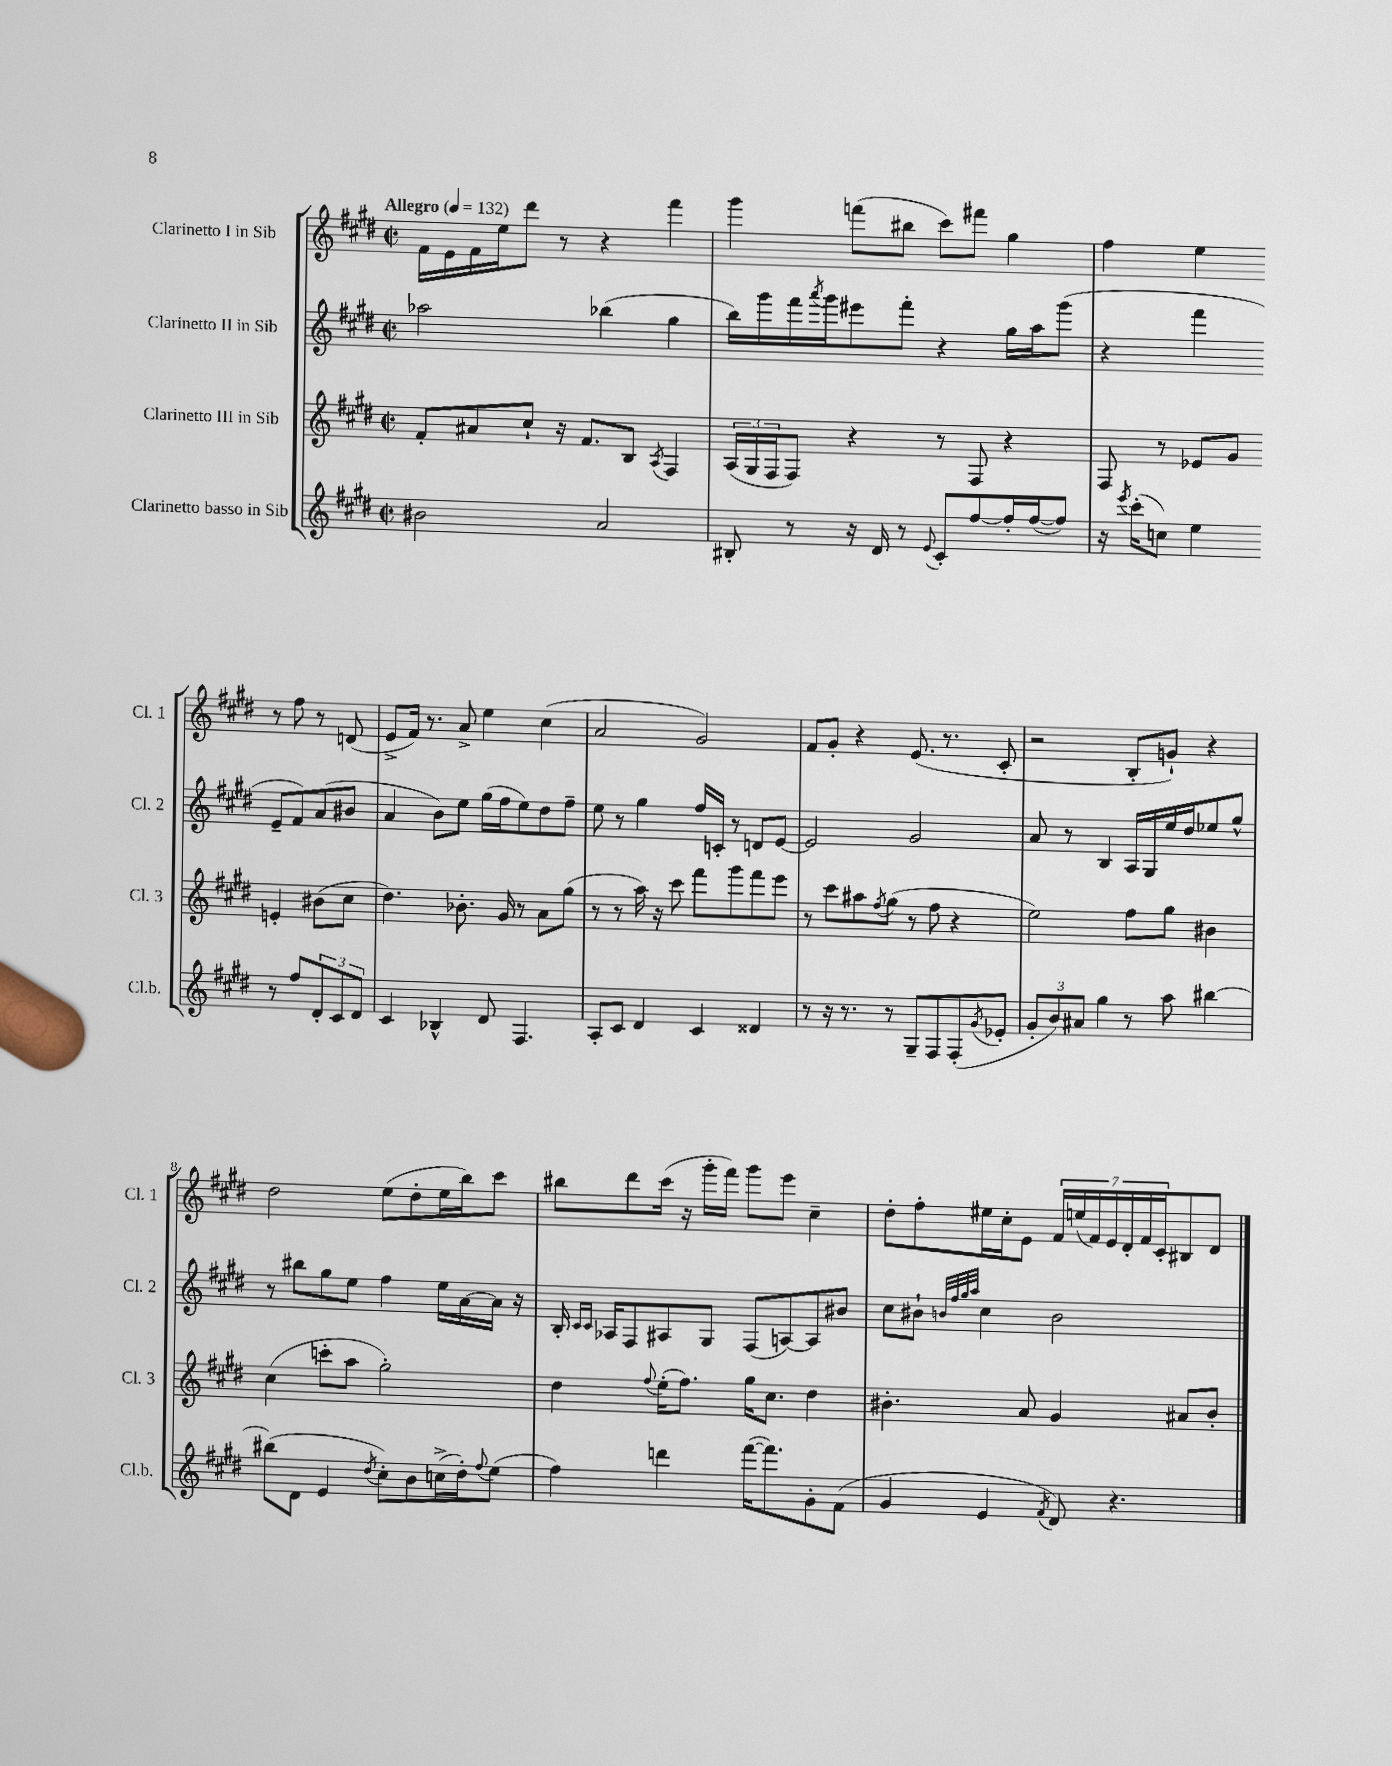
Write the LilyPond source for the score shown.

<<
\new StaffGroup <<
\new Staff = "s0" \with { instrumentName = "Clarinetto I in Sib" shortInstrumentName = "Cl. 1" } {
    \clef treble \key e \major \defaultTimeSignature \time 2/2 \tempo "Allegro" 4 = 132
    fis'16 e'16 fis'16 e''16 dis'''8 r8 r4 fis'''4 |
    gis'''4 f'''8( bis''8 cis'''8) fis'''8 gis''4 |
    fis''4 e''4 r8 fis''8 r8 d'8( |
    e'8-> fis'16) r8. a'8-> e''4 cis''4( |
    a'2 gis'2) |
    fis'8 gis'8-. r4 e'8.( r8. cis'8-. |
    r2 b8-. g'8-!) r4 |
    dis''2 e''8( dis''8-. e''16 b''16) cis'''8 |
    bis''8 dis'''8 cis'''16( r16 gis'''16-. fis'''16) gis'''8 e'''8 cis''4-- |
    dis''8-. fis''8-. eis''16 cis''16-. e'8 \tuplet 7/4 { fis'16 e''16( fis'16) e'16 dis'16-. fis'16 cis'16-. } bis8 dis'8 \bar "|." |
}
\new Staff = "s1" \with { instrumentName = "Clarinetto II in Sib" shortInstrumentName = "Cl. 2" } {
    \clef treble \key e \major \defaultTimeSignature \time 2/2
    aes''2 bes''4( gis''4 |
    b''16) gis'''16 fis'''16 \acciaccatura { a'''8 } gis'''16 eis'''8 fis'''8-. r4 gis''16 a''16 gis'''8( |
    r4 fis'''4 e'8-- fis'8) a'8( bis'8 |
    a'4 b'8) e''8 gis''16( fis''16 e''8) dis''8 fis''8-- |
    e''8 r8 gis''4 fis''16 c'16-. r8 d'8 e'8~ |
    e'2 gis'2 |
    a'8 r8 b4 a16 gis16 e''16 dis''16 ees''8 gis''8-^ |
    r8 bis''8 gis''8 e''8 fis''4 e''16 a'16~ a'16 r16 |
    b16-. \grace { cis'16 cis'16 } aes16 fis8 ais8 gis8 fis8( a8~) a8 bis'8 |
    cis''8 bis'8-! \grace { b'32 fis''32 gis''32 a''32 } cis''4 b'2 \bar "|." |
}
\new Staff = "s2" \with { instrumentName = "Clarinetto III in Sib" shortInstrumentName = "Cl. 3" } {
    \clef treble \key e \major \defaultTimeSignature \time 2/2
    fis'8-. ais'8 cis''8-! r16 fis'8. b8 \acciaccatura { a8 } fis4 |
    \tuplet 3/2 { a16( gis16 fis16 } fis8) r4 r8 fis8 r4 |
    fis8 r8 ees'8 gis'8 e'4-. bis'8( cis''8 |
    dis''4.) bes'8.-. gis'16 r8 a'8 gis''8( |
    r8 r8 a''16) r16 cis'''8 fis'''8 gis'''8 fis'''8 e'''8 |
    r8 cis'''8 ais''8 \acciaccatura { fis''8 } gis''8( r8 fis''8 r4 |
    e''2) fis''8 gis''8 bis'4 |
    cis''4( c'''8-. a''8 gis''2-.) |
    dis''4 \appoggiatura { fis''8 } e''16-.( fis''8.) gis''16 cis''8. dis''4 |
    bis'4.-. a'8 gis'4 ais'8 bis'8-. \bar "|." |
}
\new Staff = "s3" \with { instrumentName = "Clarinetto basso in Sib" shortInstrumentName = "Cl.b." } {
    \clef treble \key e \major \defaultTimeSignature \time 2/2
    bis'2 a'2 |
    bis8-. r8 r16 dis'16 r8 \appoggiatura { e'8 } cis'8-. fis''8~ fis''16-. fis''16~( fis''8) |
    r16 \acciaccatura { e'''8 } cis'''16-.( c''8) e''4 r8 fis''8 \tuplet 3/2 { dis'8-. cis'8 dis'8 } |
    cis'4 bes4-^ dis'8 fis4. |
    a8-. cis'8 dis'4 cis'4 disis'4 |
    r8 r16 r8. r8 gis8-- fis8 fis8-.( \acciaccatura { gis'8 } ees'8-. |
    \tuplet 3/2 { gis'8-. b'8) ais'8 } gis''4 r8 a''8 bis''4~ |
    bis''8( dis'8 e'4 \acciaccatura { dis''8 } cis''8-.) b'8 c''16->( dis''16-.) \appoggiatura { fis''8 } e''8( |
    fis''4) d'''4 fis'''16~( fis'''8.) gis'8-. fis'8( |
    gis'4 e'4 \acciaccatura { fis'8 } dis'8) r4. \bar "|." |
}
>>
>>
